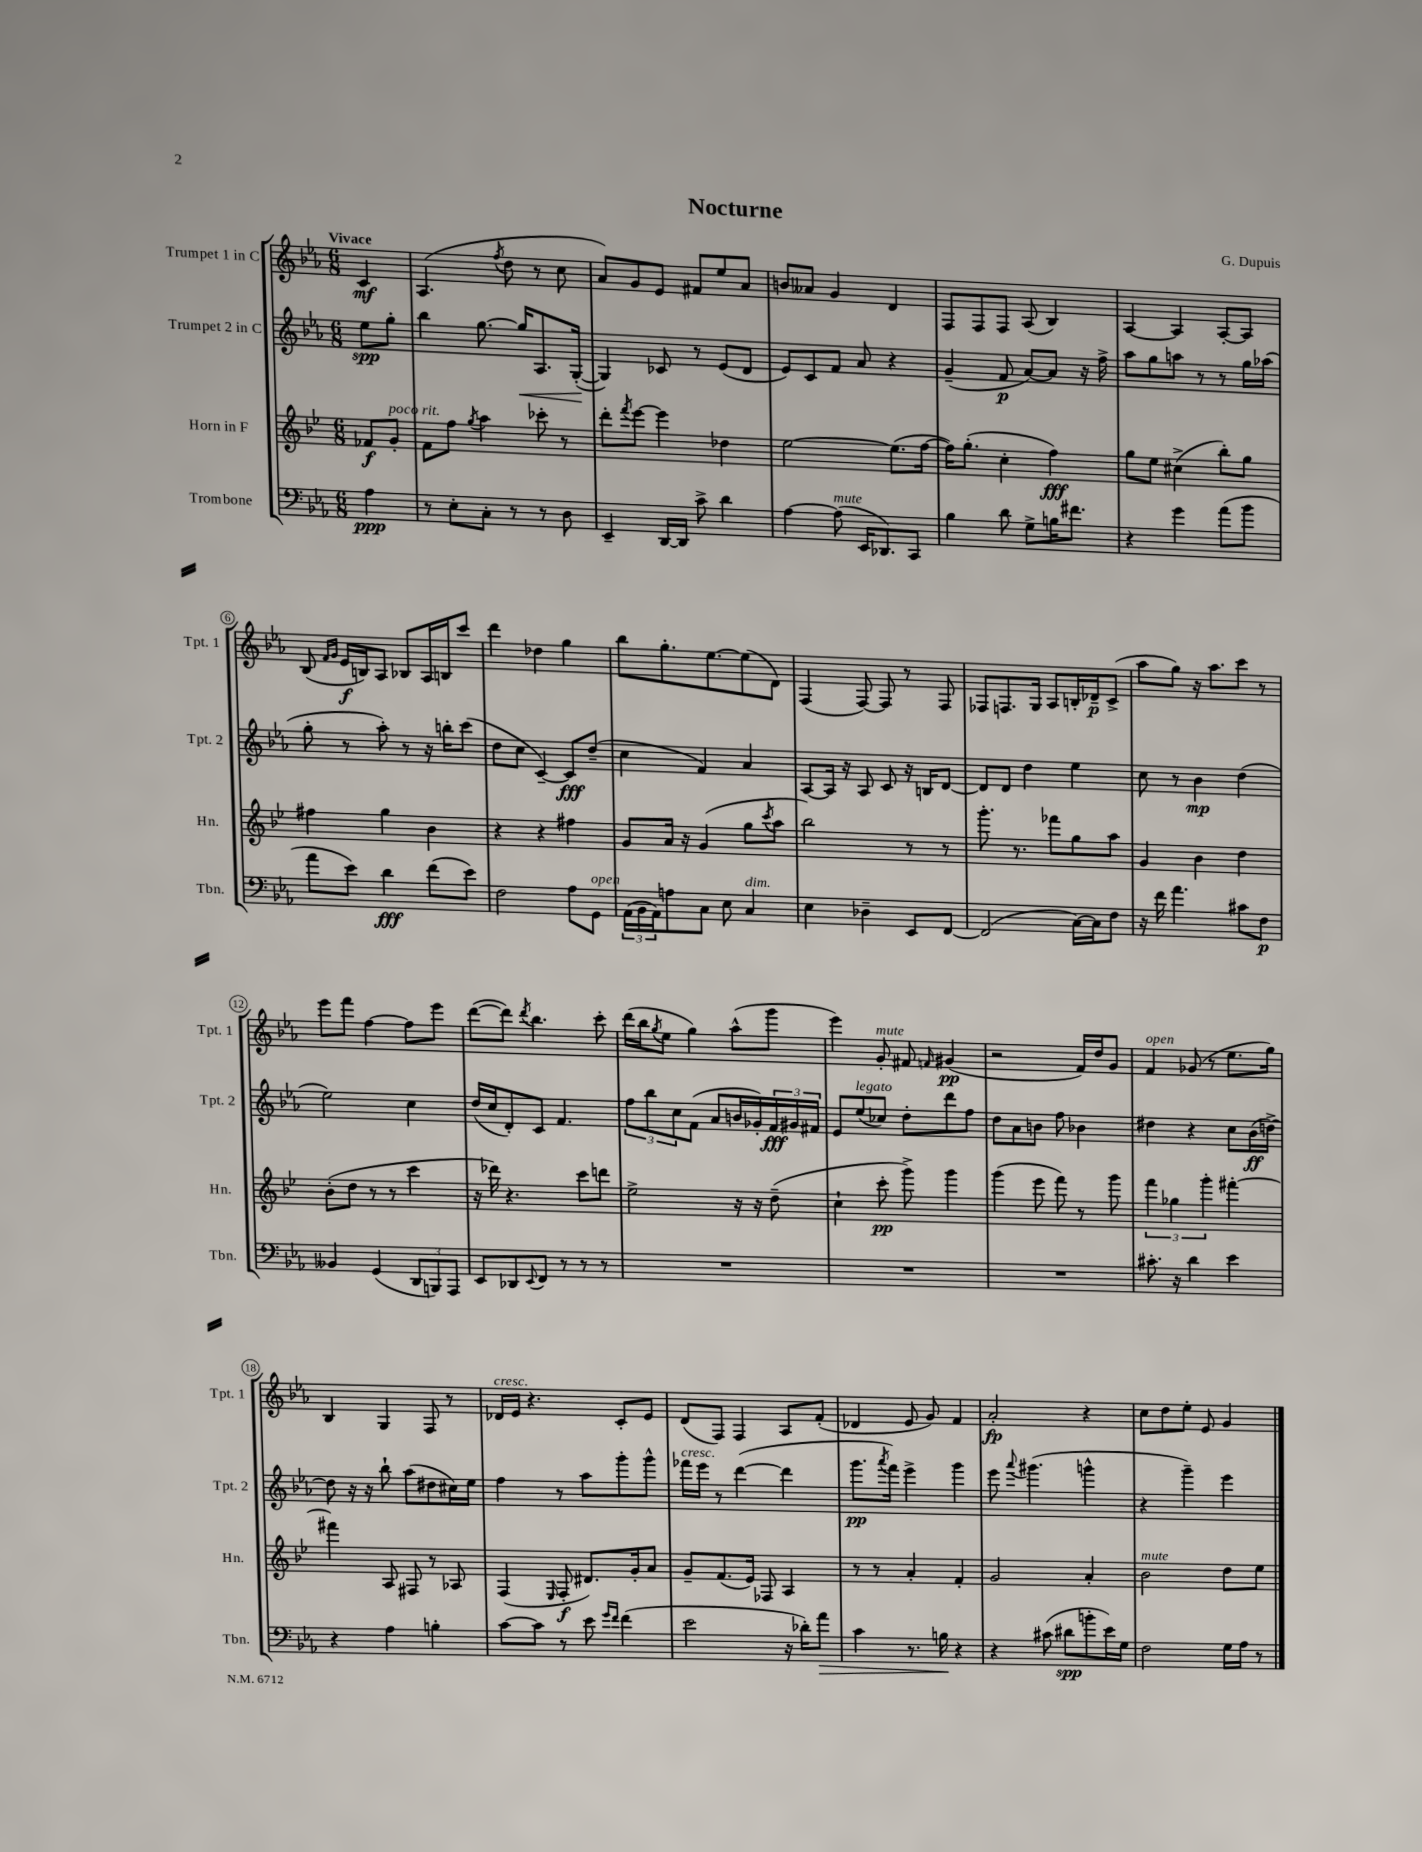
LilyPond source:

\header { title = "Nocturne" composer = "G. Dupuis" }
<<
\new StaffGroup <<
\new Staff = "s0" \with { instrumentName = "Trumpet 1 in C" shortInstrumentName = "Tpt. 1" } {
    \clef treble \key ees \major \numericTimeSignature \time 6/8 \partial 4 \tempo "Vivace"
    c'4\mf |
    aes4.( \acciaccatura { f''8 } d''8 r8 c''8 |
    aes'8) g'8 ees'8 fis'8 ees''8 aes'8 |
    b'8 aeses'8 g'4 d'4 |
    f8 f8 f8 aes8( bes4) |
    aes4~ aes4 aes8~-. aes8 |
    bes8( \grace { f'16 g'16 } ees'16\f b16) aes8 bes8 aes16 b16 c'''8 |
    d'''4 des''4 g''4 |
    bes''8 g''8.-. ees''8.~ ees''8( d'8) |
    f4( f8~) f8 r8 f8 |
    fes8 f8. g16 aes8 b16-. des'16--\p c'8->( |
    aes''8 g''8) r16 aes''8. c'''8 r8 |
    ees'''8 f'''8 f''4~ f''8 ees'''8 |
    d'''8~( d'''8) \acciaccatura { d'''8 } bes''4. c'''8-. |
    d'''16( bes''16 \acciaccatura { g''8 } ees''8 g''4) aes''8-^( g'''8 |
    ees'''4) g'8-.^\markup { \italic "mute" } fis'8 \grace { f'16 } gis'4\pp( |
    r2 f'16) d''16 g'8 |
    f'4^\markup { \italic "open" } ges'8( r8 ees''8. g''16) |
    bes4 g4 f8 r8 |
    des'16^\markup { \italic "cresc." } ees'16 r4. c'8-. ees'8 |
    d'8( f8) f4 aes8 f'8-.( |
    des'4 ees'8 g'8) f'4 |
    aes'2-.\fp r4 |
    c''8 d''8 ees''8-. ees'8 g'4 \bar "|." |
}
\new Staff = "s1" \with { instrumentName = "Trumpet 2 in C" shortInstrumentName = "Tpt. 2" } {
    \clef treble \key ees \major \numericTimeSignature \time 6/8 \partial 4
    ees''8\spp g''8-. |
    bes''4 g''8.~ g''16\< aes8. g16~-.\!( |
    g4) ces'8 r8 ees'8( d'8 |
    ees'8) c'8 f'8 aes'8 r4 |
    g'4--( f'8\p aes'8~) aes'8 r16 f''16-> |
    aes''8 g''8 a''8 r8 r8 g''16 aes''16( |
    g''8-. r8 aes''8-.) r8 r16 b''16-. c'''8( |
    d''8 c''8 c'4~--) c'8\fff d''8--( |
    c''4 f'4) aes'4 |
    aes8~ aes16 r16 aes8 c'8 r16 b16 d'8~ |
    d'8 d'8 d''4 ees''4 |
    c''8 r8 bes'4\mp d''4( |
    ees''2) c''4 |
    d''16( c''16 d'8-.) c'8 f'4. |
    \tuplet 3/2 { f''8 bes''8 c''8 } f'8( aes'8 b'16 ges'16-.) \tuplet 3/2 { f'16\fff gis'16 fis'16 } |
    ees'8 ees''8^\markup { \italic "legato" }( ces''8) d''8-. d'''8 f''8 |
    d''8 aes'8 b'8 f''8 bes'4 |
    dis''4 r4 c''8 bes'16\ff( d''16~->) |
    d''8 r16 r16 bes''8-! aes''8( dis''8 cis''16) ees''16 |
    f''4 r8 aes''8 g'''8-. g'''8-^ |
    fes'''16^\markup { \italic "cresc." } ees'''16 r8 d'''4~( d'''4 |
    g'''8.\pp \acciaccatura { aes'''8 } f'''16) ees'''4-> g'''4 |
    ees'''8 \appoggiatura { aes'''8 } gis'''4.( g'''4-^ |
    r4 g'''4--) ees'''4 \bar "|." |
}
\new Staff = "s2" \with { instrumentName = "Horn in F" shortInstrumentName = "Hn." } {
    \clef treble \key bes \major \numericTimeSignature \time 6/8 \partial 4
    fes'8\f g'8-.^\markup { \italic "poco rit." } |
    f'8 f''8 \acciaccatura { g''8 } a''4 ces'''8-. r8 |
    d'''8-. \acciaccatura { f'''8 } ees'''8~ ees'''4 des''4 |
    ees''2~ ees''8.( f''16~ |
    f''16) g''8.-.( c''4-. f''4\fff) |
    g''8 ees''8 cis''4->( bes''8-.) g''8 |
    fis''4 g''4 bes'4 |
    r4 r4 fis''4 |
    g'8 a'16 r16 g'4( g''8 \acciaccatura { c'''8 } a''8 |
    bes''2) r8 r8 |
    g'''8.-. r8. fes'''8 g''8 a''8 |
    g'4 bes'4 d''4 |
    bes'8-.( d''8 r8 r8 c'''4 |
    r16 des'''16) r4. c'''8 d'''8 |
    ees''2-> r16 r16 d''8--( |
    c''4-! c'''8-.\pp g'''8->) g'''4 |
    g'''4( ees'''8 f'''8) r8 g'''8 |
    \tuplet 3/2 { f'''4 ges''4 g'''4-. } fis'''4~-. |
    fis'''4 a8 fis8 r8 aes8 |
    f4( \grace { ees16 } f8-.\f dis'8.) g'16-. a'8 |
    g'8-- f'8.( ees'16) fes8 a4 |
    r8 r8 a'4-. f'4-. |
    g'2 a'4-. |
    bes'2^\markup { \italic "mute" } d''8 ees''8 \bar "|." |
}
\new Staff = "s3" \with { instrumentName = "Trombone" shortInstrumentName = "Tbn." } {
    \clef bass \key ees \major \numericTimeSignature \time 6/8 \partial 4
    aes4\ppp |
    r8 ees8-. c8-. r8 r8 d8 |
    ees,4-- d,16~ d,16 c'8-> d'4 |
    aes4~ aes8^\markup { \italic "mute" }( ees,16 des,8.) c,8 |
    bes4 d'8 g8-> b16 fis'8. |
    r4 g'4 aes'8( bes'8 |
    aes'8 ees'8) d'4\fff f'8( ees'8) |
    f2 aes8 g,8^\markup { \italic "open" } |
    \tuplet 3/2 { aes,16( bes,16 aes,16) } a8 c8 ees8 c4^\markup { \italic "dim." } |
    ees4 des4-- ees,8 f,8~ |
    f,2( c16~) c16 f8 |
    r16 f'16 aes'4. cis'8 f8\p |
    beses,4 g,4( \tuplet 3/2 { d,8 b,,8) aes,,8 } |
    ees,8 des,8 \appoggiatura { ees,8 } f,8 r8 r8 r8 |
    R2. |
    R2. |
    R2. |
    cis'8.-. r16 d'4 ees'4 |
    r4 aes4 b4-. |
    c'8~ c'8 r8 ees'8 \grace { g'16 f'16 } f'4( |
    ees'2 r16 des'16-.) aes'8\> |
    c'4 r8. b16\! r4 |
    r4 cis'8( dis'8\spp b'8-. ees'16) g16 |
    f2 g16 aes16 r8 \bar "|." |
}
>>
>>
\layout { \context { \Score \override BarNumber.stencil = #(make-stencil-circler 0.1 0.3 ly:text-interface::print) } }
